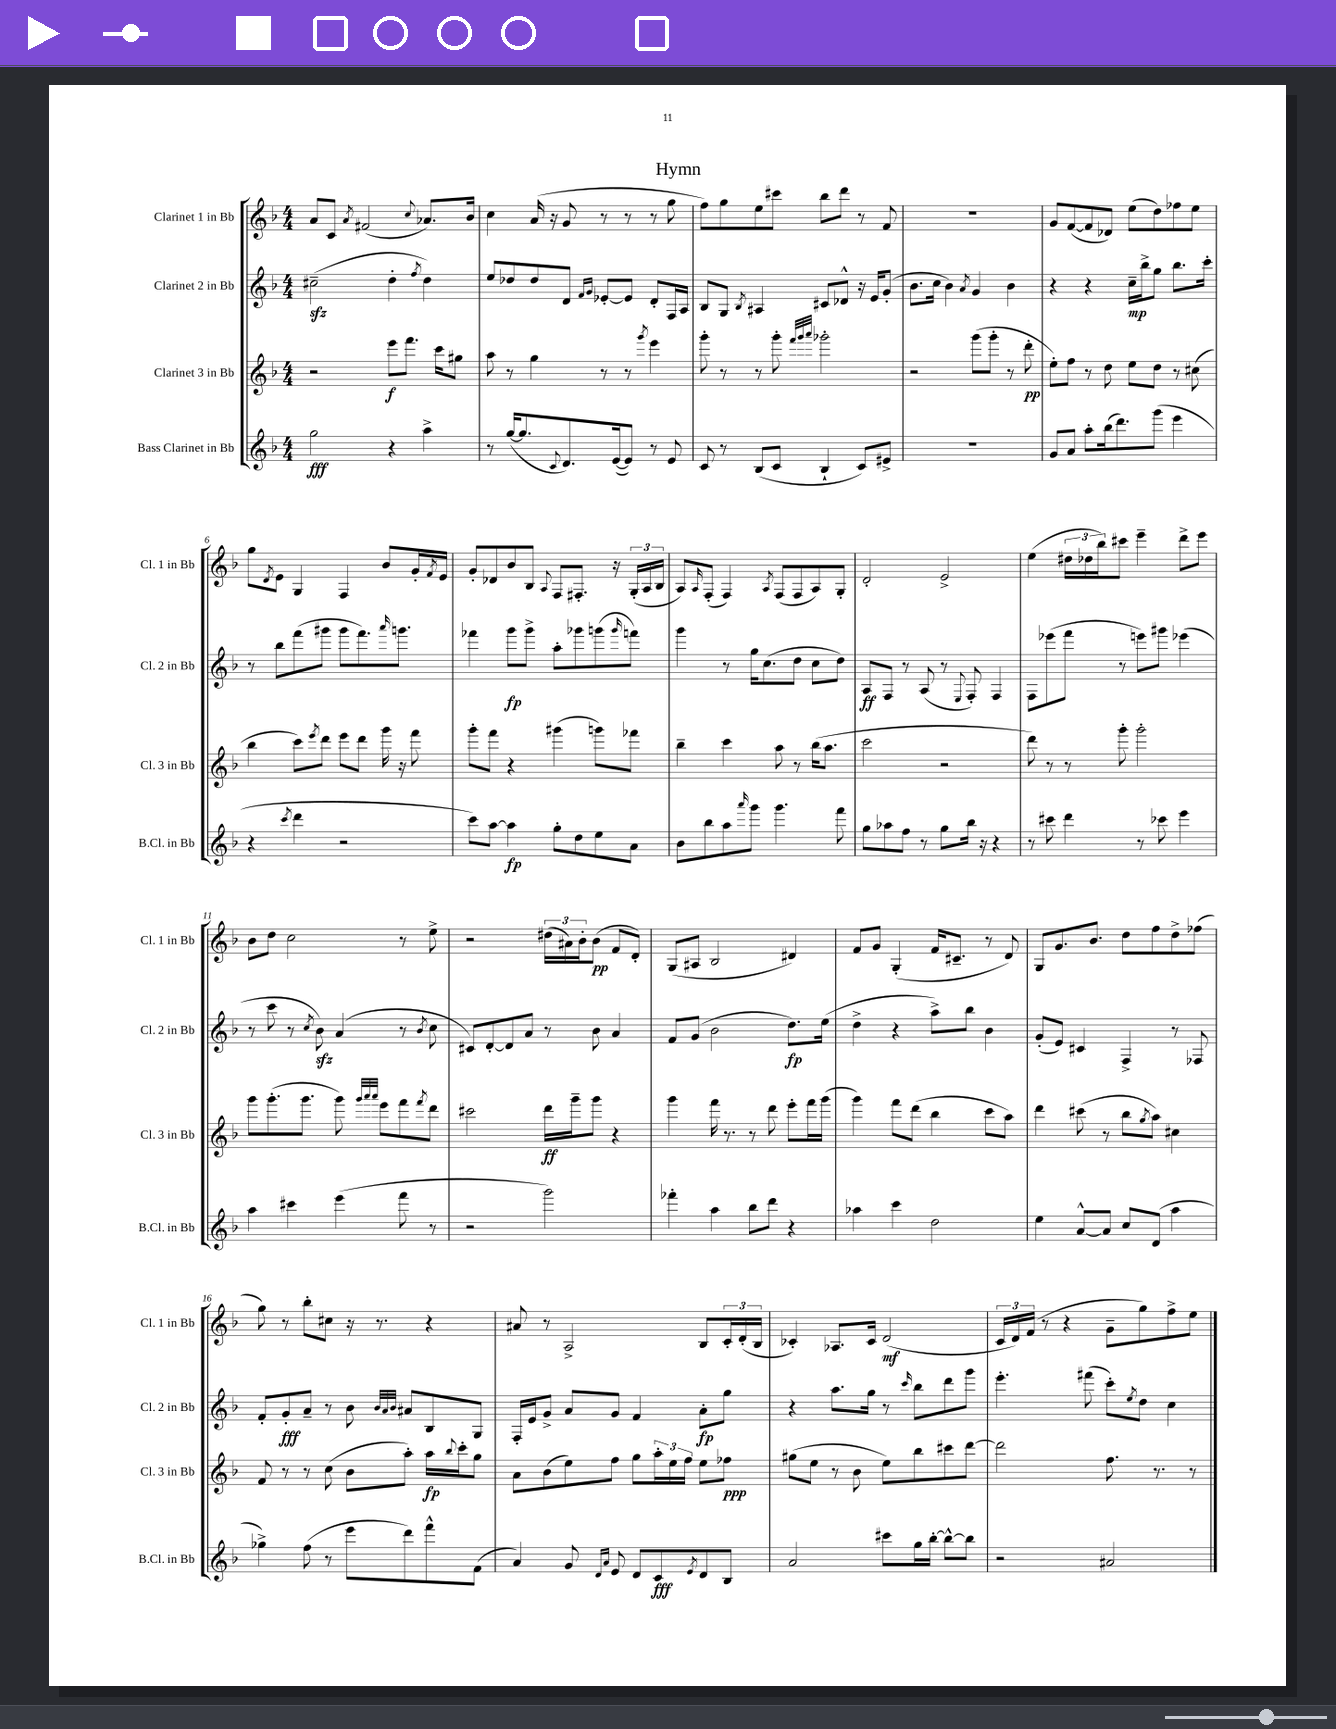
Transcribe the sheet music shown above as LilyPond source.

\header { title = "Hymn" }
<<
\new StaffGroup <<
\new Staff = "s0" \with { instrumentName = "Clarinet 1 in Bb" shortInstrumentName = "Cl. 1 in Bb" } {
    \clef treble \key f \major \numericTimeSignature \time 4/4
    a'8 c'8 \acciaccatura { a'8 } fis'2( \appoggiatura { c''8 } aes'8.) bes'16 |
    c''4 a'16( r16 g'8 r8 r8 r8 g''8 |
    f''8) g''8 e''8 cis'''8 bes''8 d'''8 r8 f'8 |
    R1 |
    g'8 f'8~( f'8 des'8) e''8( d''8) fes''8 e''8 |
    g''8 \acciaccatura { d'8 } e'8 g4 f4 bes'8 g'16-. \acciaccatura { f'8 } e'16 |
    g'8-. des'8 bes'8 bes8 \appoggiatura { a8 } f8 fis8.-. r16 \tuplet 3/2 { g16-.( a16 bes16 } |
    a8) \grace { a16 } f8-.( f4) \acciaccatura { a8 } f8( f8 a8) g8-. |
    d'2-. e'2-> |
    e''4( \tuplet 3/2 { dis''16 des''16 bes''16) } cis'''8 e'''4-- d'''8-> e'''8 |
    bes'8 d''8 c''2 r8 e''8-> |
    r2 \tuplet 3/2 { dis''16( ais'16) bes'16-. } bes'8\pp( f'8 d'8-.) |
    g8( ais8 bes2 dis'4) |
    f'8 g'8 g4-.( f'16 cis'8.-- r8 d'8) |
    g8 g'8. bes'8. d''8 f''8 d''8-> fes''8( |
    g''8) r8 bes''8-. cis''8 r16 r8. r4 |
    ais'8 r8 a2-> bes8 \tuplet 3/2 { c'16-. d'16-.( bes16 } |
    ces'4-.) aes8. ces'16 d'2\mf( |
    \tuplet 3/2 { c'16 d'16) f'16( } r8 r4 g'8-- g''8) f''8-> e''8 \bar "|." |
}
\new Staff = "s1" \with { instrumentName = "Clarinet 2 in Bb" shortInstrumentName = "Cl. 2 in Bb" } {
    \clef treble \key f \major \numericTimeSignature \time 4/4
    cis''2--\sfz( d''4-. \acciaccatura { f''8 } d''4) |
    e''8 des''8 des''8 d'8 \grace { f'16 g'16 } ees'8~-. ees'8 d'8-. f16 a16 |
    bes8 g8 \acciaccatura { bes8 } ais4 cis'8 des'8-^ r16 e'16 g'8-.( |
    bes'8. c''16 bes'4) \acciaccatura { a'8 } g'4 bes'4 |
    r4 r4 c''16--\mp bes''16-> g''8 bes''8. c'''16-. |
    r8 bes''8 f'''8( gis'''8 gis'''8 f'''8.) \grace { a'''16 } g'''8. |
    fes'''4 g'''8\fp g'''8-> a''8-. ges'''8 g'''8( \grace { g'''16 } f'''8) |
    g'''4 r8 g''16 c''8.( d''8 c''8 d''8) |
    a8\ff f8 r8 a8( r8 \appoggiatura { e8 } f8-.) f4 |
    f8 ees'''8( f'''8 r8 e'''8) gis'''8 ees'''4( |
    r8 c'''8 r8 \acciaccatura { c''8 } bes'8\sfz) a'4( r8 \acciaccatura { bes'8 } c''8 |
    cis'8) d'8~-. d'8 a'8 r8 bes'8 a'4 |
    f'8 g'8( bes'2 d''8.\fp) e''16( |
    d''4-> r4 a''8->) bes''8 bes'4 |
    g'8-.( e'8) cis'4 f4-> r8 fes8 |
    f'8-. g'8-.\fff a'8-- r8 bes'8 \grace { bes'32 a'32 bes'32 } ais'8 bes8 g8 |
    f16-. e'16 g'8-> a'8 g'8 f'4 a'8-.\fp g''8 |
    r4 a''8. g''16 r8 \grace { c'''16 } bes''8 d'''8 g'''8 |
    e'''4.-. fis'''8( c'''8-.) \acciaccatura { e''8 } d''8 c''4 \bar "|." |
}
\new Staff = "s2" \with { instrumentName = "Clarinet 3 in Bb" shortInstrumentName = "Cl. 3 in Bb" } {
    \clef treble \key f \major \numericTimeSignature \time 4/4
    r2 e'''8\f f'''8. c'''16 gis''8 |
    a''8 r8 g''4 r8 r8 \acciaccatura { g'''8 } e'''4 |
    g'''8-. r8 r8 g'''8-. \grace { f'''32 g'''32 a'''32 } ges'''2-. |
    r2 g'''8( g'''8-. r8 d'''8-.\pp |
    e''8-.) f''8 r8 d''8 e''8 d''8 r8 cis''8( |
    bes''4 c'''8) \acciaccatura { e'''8 } d'''8 e'''8 d'''8 g'''16 r16 f'''8 |
    g'''8-. f'''8 r4 gis'''4( g'''8) fes'''8 |
    bes''4-- c'''4 a''8 r8 bes''16( a''8. |
    c'''2 r2 |
    d'''8) r8 r8 g'''8-. g'''2-. |
    g'''8 g'''8.-.( g'''8. g'''8) \grace { g'''32 a'''32 a'''32 } e'''8 f'''8 \acciaccatura { f'''8 } d'''8 |
    cis'''2 d'''16\ff g'''16-- g'''8 r4 |
    g'''4 f'''16 r8. r8 d'''8 e'''8-. f'''16 g'''16( |
    g'''4) f'''8 d'''8( bes''4 c'''8 a''8) |
    d'''4 cis'''8( r8 bes''8 \acciaccatura { g''8 } a''8) cis''4 |
    f'8 r8 r8 c''8( bes'8 a''8-.) a''16\fp \appoggiatura { bes''8 } c'''16-. g''8 |
    a'8 bes'8( e''8) f''8 g''8 \tuplet 3/2 { a''16-. e''16 f''16 } e''8 fes''8\ppp |
    gis''8( e''8 r8 bes'8 e''8) bes''8 cis'''8 d'''8~ |
    d'''2 f''8. r8. r8 \bar "|." |
}
\new Staff = "s3" \with { instrumentName = "Bass Clarinet in Bb" shortInstrumentName = "B.Cl. in Bb" } {
    \clef treble \key f \major \numericTimeSignature \time 4/4
    g''2\fff r4 a''4-> |
    r8 g''16~( g''8. \appoggiatura { c'8 } d'8.) e'16~( e'8) r8 e'8 |
    c'8 r8 bes8( c'8 bes4-! c'8) eis'8-> |
    R1 |
    g'8 a'8 a''8-. bes''16( d'''8.) g'''8( e'''4 |
    r4 \acciaccatura { c'''8 } d'''4 r2 |
    c'''8) a''8~ a''4\fp g''8-. d''8 e''8 a'8 |
    bes'8 bes''8 a''8 \grace { a'''16 } g'''8 g'''4. f'''8 |
    g''8 aes''8 f''8 r8 g''8 bes''16 r16 r4 |
    r8 cis'''8 d'''4 r8 ces'''8 e'''4 |
    a''4 cis'''4 e'''4( f'''8 r8 |
    r2 g'''2) |
    fes'''4-. a''4 bes''8 d'''8 r4 |
    aes''4 c'''4 d''2 |
    e''4 a'8~-^ a'8 c''8 d'8( a''4 |
    ges''4->) f''8( r8 e'''8 d'''8) f'''8-^ f'8( |
    a'4) g'8 \grace { d'16 a'16 } e'8 d'8 c'8\fff \acciaccatura { e'8 } d'8 bes8 |
    a'2 cis'''8 g''16 bes''16~-. bes''8~-^ bes''8 |
    r2 ais'2 \bar "|." |
}
>>
>>
